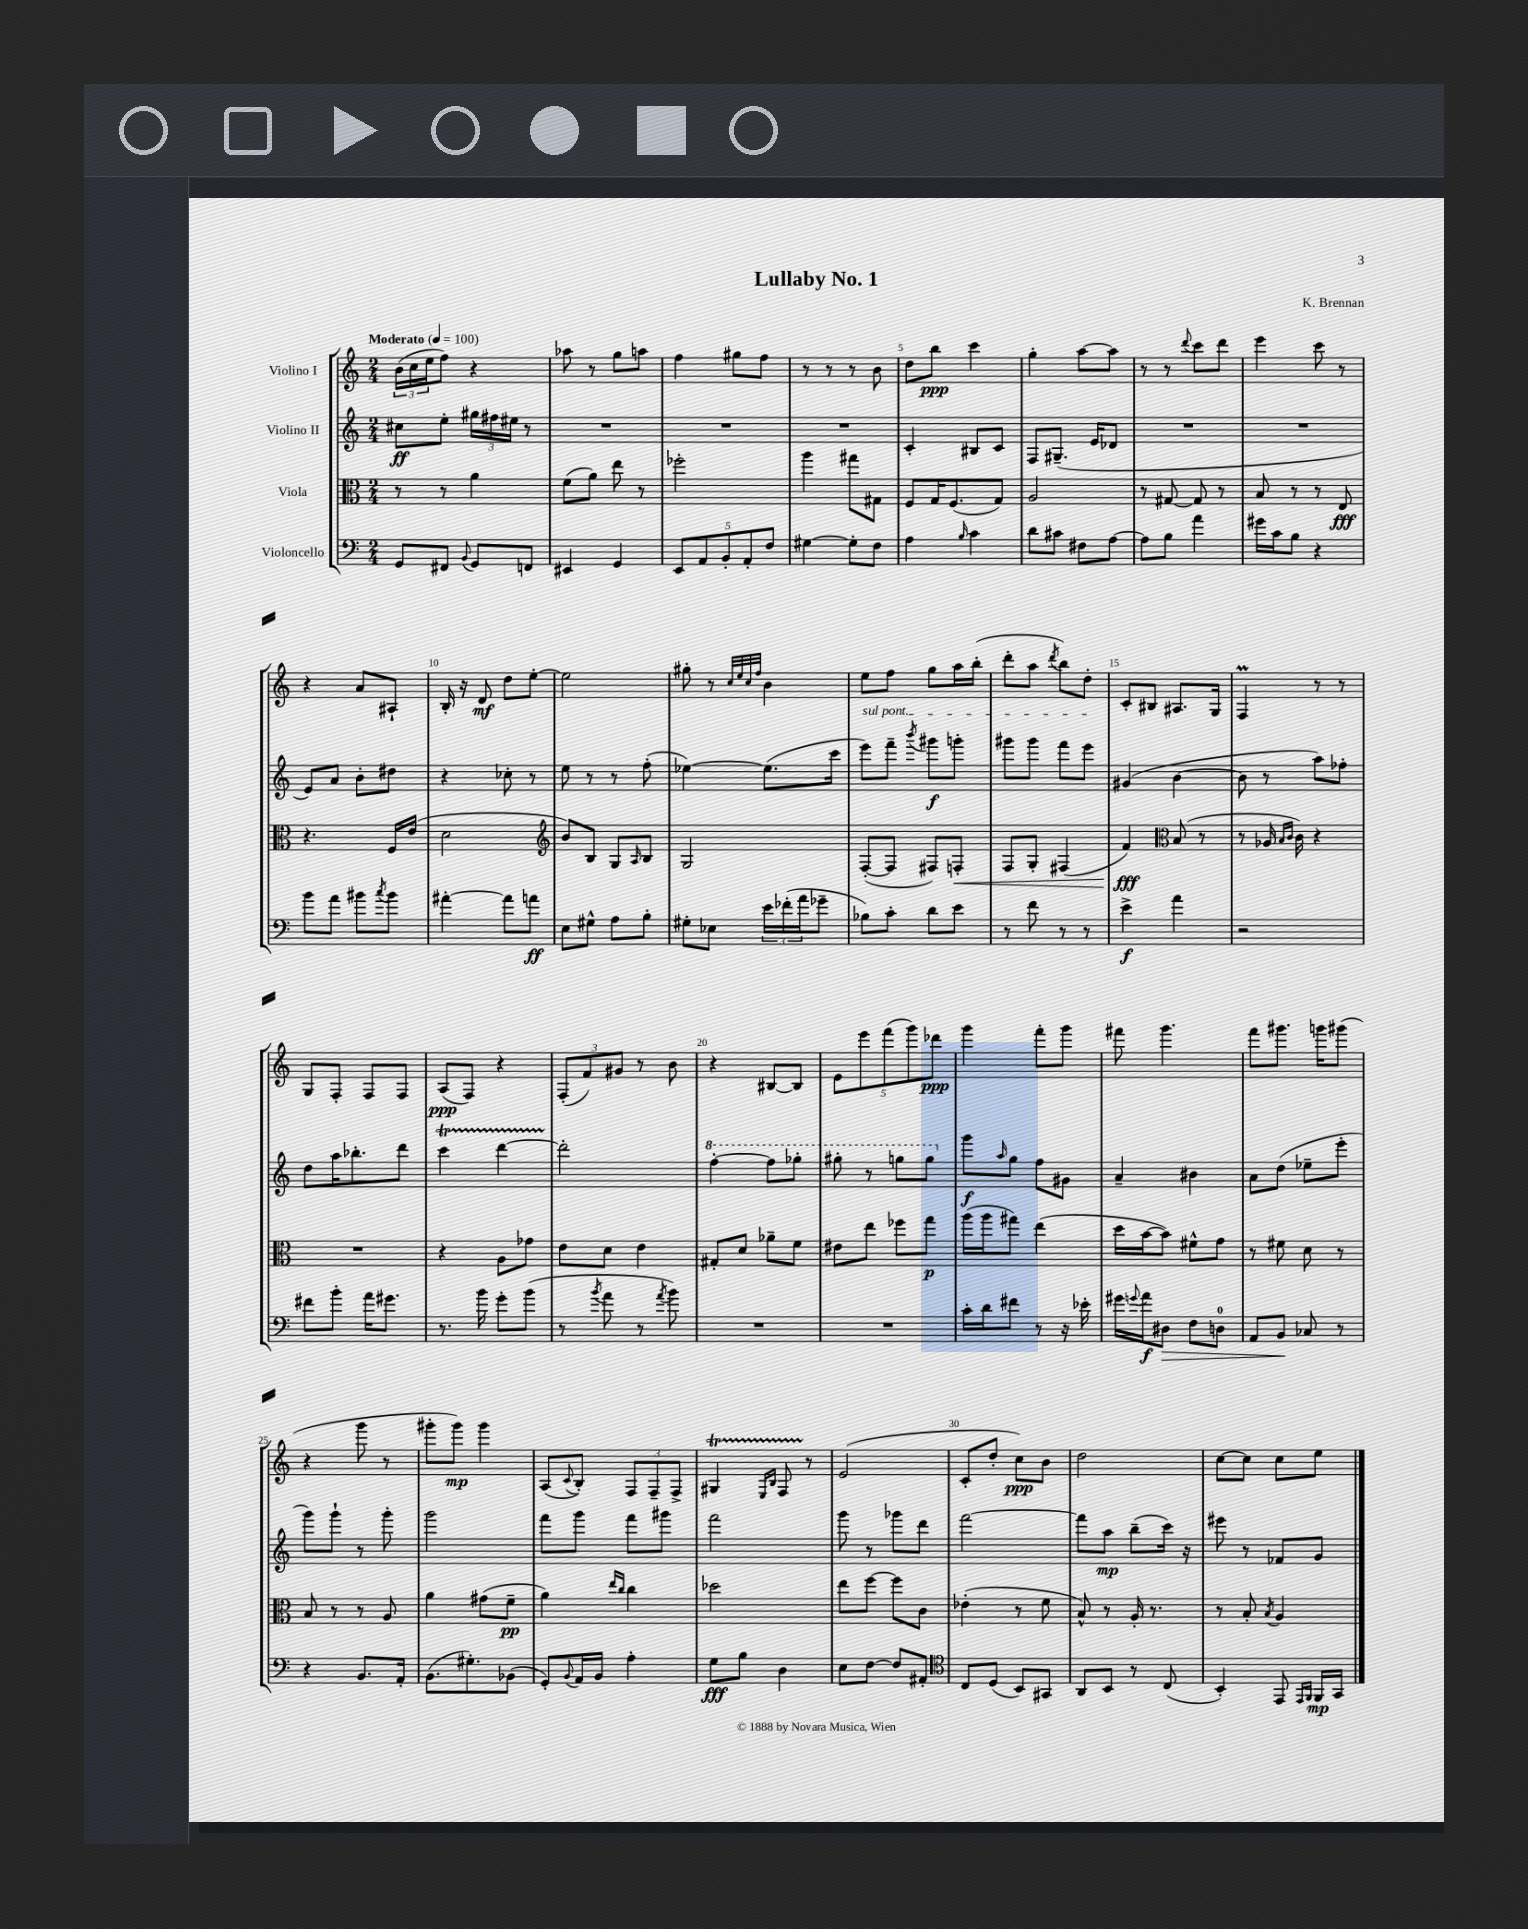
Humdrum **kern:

**kern	**kern	**kern	**kern
*staff4	*staff3	*staff2	*staff1
*clefF4	*clefC3	*clefG2	*clefG2
*k[]	*k[]	*k[]	*k[]
*M2/4	*M2/4	*M2/4	*M2/4
*MM100	*MM100	*MM100	*MM100
8GG	8r	8cc#	(24b
.	.	.	24cc
.	.	.	24ee
8FF#	8r	8ee'	8ff)
8qqBB	.	.	.
8GG	4a	24gg#	4r
.	.	24ff#	.
.	.	24ee#	.
8FF	.	8r	.
=	=	=	=
4EE#	(8f	2r	8aa-
.	8a)	.	8r
4GG	8ee	.	8gg
.	8r	.	8aa
=	=	=	=
10EE	2ff-'	2r	4ff
10AA	.	.	.
10BB'	.	.	.
.	.	.	8gg#
10AA'	.	.	.
.	.	.	8ff
10F	.	.	.
=	=	=	=
[4G#	4aa	2r	8r
.	.	.	8r
8G#']	8gg#	.	8r
8F	8G#	.	8b
=	=	=	=
4A	8F	4c'	8dd
.	16G	.	8bb
.	(8.F	.	.
16qqB	.	.	.
4c	.	8B#	4ccc
.	8G)	8c	.
=	=	=	=
8d	2A	8F	4gg'
8c#	.	(8.G#~	.
8F#	.	.	[8aa
.	.	16e	.
[8A	.	8d-	8aa]
=	=	=	=
8A]	8r	2r	8r
8B	[8G#	.	8r
.	.	.	8qqddd
4a	8G#]	.	8ccc
.	8r	.	8ddd
=	=	=	=
16g#	8B	2r	4eee
16c	.	.	.
8B	8r	.	.
4r	8r	.	8ccc
.	8E	.	8r
=	=	=	=
8b	4.r	8e)	4r
8a	.	8a	.
8b#	.	8b'	8a
8qcc	.	.	.
8b#	16F	8dd#	8A#`
.	(16e	.	.
=	=	=	=
[4a#'	2d	4r	16B'
.	.	.	16r
.	.	.	8d
8a#]	.	8cc-'	8dd
8a	.	8r	[8ee'
=	=	=	=
*	*clefG2	*	*
8E	8b)	8ee	2ee]
8G#^^	8B	8r	.
8A	8G	8r	.
.	16qqA	.	.
8B'	8B	(8ff'	.
=	=	=	=
8G#'	2G	[4ee-)	8gg#'
8E-	.	.	8r
.	.	.	32qqcc
.	.	.	32qqee
.	.	.	32qqcc
.	.	.	32qqff
24e	.	(8.ee-]	4b
(24f-'	.	.	.
24a	.	.	.
8g-~	.	.	.
.	.	16ccc	.
=	=	=	=
8B-)	([8F'	8eee)	8ee
8c'	8F]	8fff~	8ff
.	.	8qbbb	.
8d	8F#)	8ggg#	8gg
8e	8F'	8ggg'	16aa
.	.	.	(16bb'
=	=	=	=
8r	8F	8ggg#	8ddd'
8f	8G'	8ggg#	8aa
.	.	.	8qddd
8r	(4F#	8fff	8bb)
8r	.	8eee	8dd'
=	=	=	=
4e^	4f)	(4g#	8c'
.	.	.	8B#
*	*clefC3	*	*
4a	(8B	[4b	8.A#
.	8r	.	.
.	.	.	16G
=	=	=	=
2r	8r	8b]	4F
.	16A-	8r	.
.	16qqB	.	.
.	16qqc	.	.
.	16c)	.	.
.	4r	8aa)	8r
.	.	8ff-'	8r
=	=	=	=
8f#	2r	8dd	8G
8b'	.	16aa	8F'
.	.	8.bb-'	.
16a	.	.	8F
8.g#	.	.	.
.	.	8ddd	8F
=	=	=	=
8.r	4r	4ccc	(8A
.	.	.	8F)
16b	.	.	.
8g'	8A	[4ddd	4r
(8b	8g-	.	.
=	=	=	=
8r	8e	2ddd']	(12F'
.	.	.	12f)
8qb	.	.	.
8a	8d	.	.
.	.	.	12g#
8r	4e	.	8r
8qa	.	.	.
8b)	.	.	8b
=	=	=	=
2r	8G#'	[4fff'	4r
.	8d	.	.
.	8a-~	8fff]	[8B#
.	8f	8ggg-'	8B#]
=	=	=	=
2r	8e#	8ggg#'	10e
.	.	.	10eee
.	8ee	8r	.
.	.	.	(10fff
.	8ff-	8ggg	.
.	.	.	10ggg)
.	8gg	8ggg	.
.	.	.	10ddd-
=	=	=	=
16c'	(16aa	8ggg	4ggg
16d	16aa	.	.
.	.	16qqaa	.
8f#	8gg#)	8gg	.
8r	(4ee	8ff	8fff'
16r	.	8g#	8ggg
16e-'	.	.	.
=	=	=	=
16g#	16dd	4a~	8fff#
8qqg	.	.	.
16a	[16b	.	.
8D#	8b])	.	4.ggg
8F	8f#^^	4b#	.
8D	8g	.	.
=	=	=	=
8AA	8r	8a	8fff
8BB	8f#	(8dd	8.ggg#
8C-	8d	8ee-~	.
.	.	.	16ggg
8r	8r	8eee'	(8ggg#
=	=	=	=
4r	8B	8ggg)	4r
.	8r	8ggg`	.
8.BB	8r	8r	8ggg
.	8A	8ggg'	8r
16AA'	.	.	.
=	=	=	=
(8.BB	4a	2ggg	8ggg#'
.	.	.	8ggg#)
8.G#')	.	.	.
.	(8g#	.	4ggg#
(8BB-	8f~	.	.
=	=	=	=
8GG')	4a)	8fff	(8A
8qqBB	.	.	8qqc
16AA	.	8ggg	8B')
16BB	.	.	.
.	16qqee	.	.
.	16qqcc	.	.
4A'	4cc	8fff	12F
.	.	.	12F~
.	.	8ggg#	.
.	.	.	12F^
=	=	=	=
8G	2dd-	2fff	4G#
8B	.	.	.
.	.	.	16qqE
.	.	.	16qqB
4D	.	.	8F
.	.	.	8r
=	=	=	=
8E	8ee	8ggg	(2e
[8F	[8ff	8r	.
8F]	8ff]	8ggg-	.
8AA#'	8c	8ddd	.
=	=	=	=
*clefC4	*	*	*
8C	(4e-'	[2fff	8c'
(8D	.	.	8dd'
8BB)	8r	.	8cc)
8GG#	8f	.	8b
=	=	=	=
8AA	8B^^)	8fff]	2dd
8BB	8r	8aa	.
8r	16A'	(8bb~	.
.	8.r	.	.
(8C	.	16ccc)	.
.	.	16r	.
=	=	=	=
4BB')	8r	8eee#	[8cc
.	8B'	8r	8cc]
.	8qB	.	.
8EE	4A	8f-	8cc
16qqEE	.	.	.
16qqFF	.	.	.
16FF	.	8g	8ee
16GG	.	.	.
==	==	==	==
*-	*-	*-	*-
